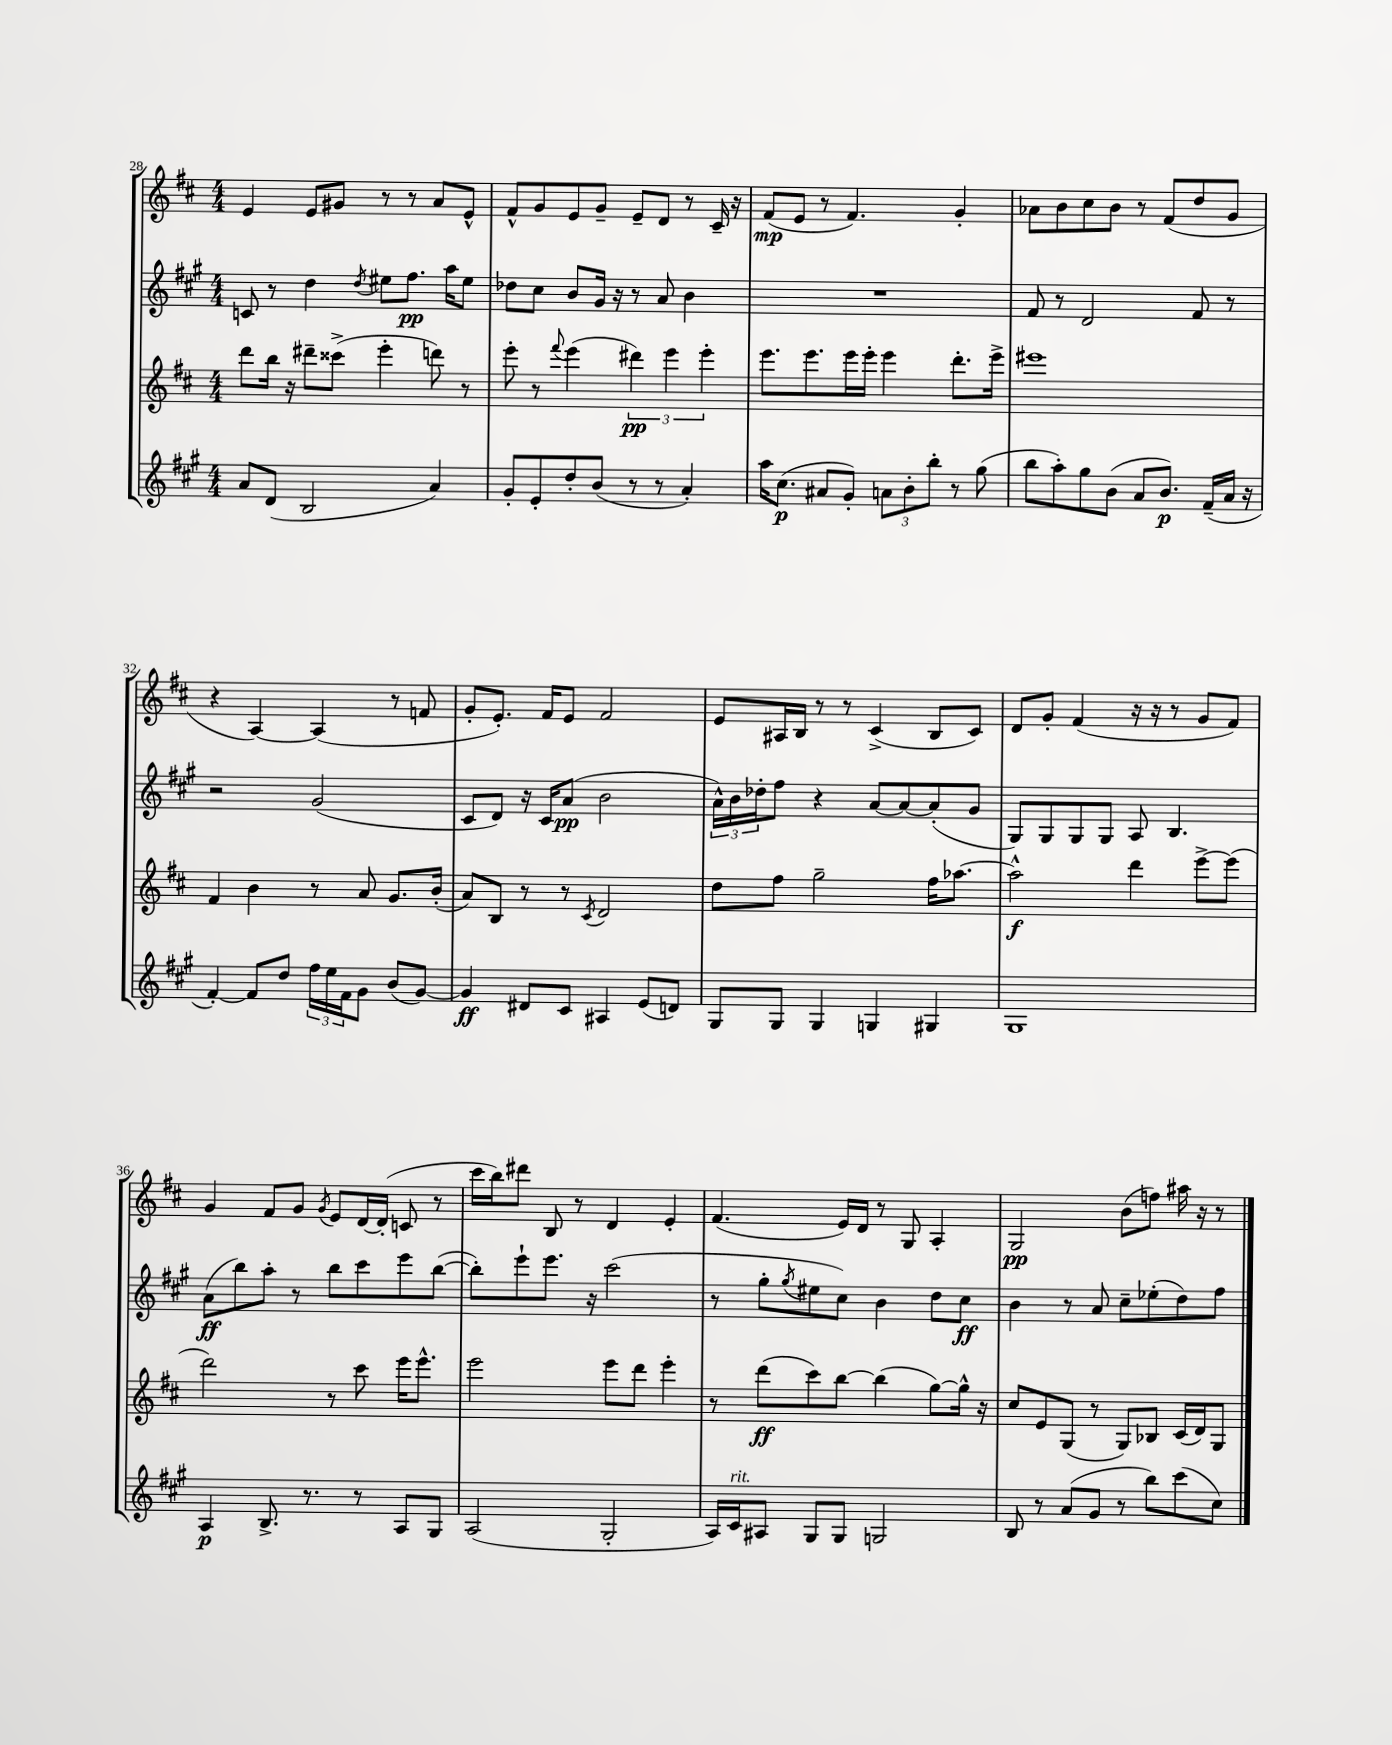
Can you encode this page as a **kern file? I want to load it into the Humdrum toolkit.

**kern	**kern	**kern	**kern
*staff4	*staff3	*staff2	*staff1
*clefG2	*clefG2	*clefG2	*clefG2
*k[f#c#g#]	*k[f#c#]	*k[f#c#g#]	*k[f#c#]
*M4/4	*M4/4	*M4/4	*M4/4
8a/L	8ddd\L	8c/	4e/
(8d/J	16bb\Jk	8r	.
.	16r	.	.
2B/	8ddd#~\L	4dd\	8e/L
.	(8ccc##^\J	.	8g#/J
.	.	8qdd/	.
.	4eee'\	8ee#\L	8r
.	.	8.ff#\J	8r
4a/)	8ddd\)	.	8a/L
.	.	16aa\LK	.
.	8r	8ee#\J	8e^^/J
=	=	=	=
8g#'/L	8eee'\	8dd-\L	8f#^^/L
8e'/	8r	8cc#\J	8g/
.	8qqfff#/	.	.
8dd'/	(4eee\	8b/L	8e/
(8b/J	.	16g#/Jk	8g~/J
.	.	16r	.
8r	6ddd#\)	8r	8e~/L
8r	.	8a/	8d/J
.	6eee\	.	.
4a'/)	.	4b\	8r
.	6eee'\	.	.
.	.	.	16c#~/
.	.	.	16r
=	=	=	=
16aa\LK	8.eee\L	1r	(8f#/L
(8.cc#\J	.	.	.
.	.	.	8e/J
.	8.eee\	.	.
8a#/L	.	.	8r
8g#'/J)	16eee\L	.	4.f#/)
.	16eee'\JJ	.	.
12a\L	4eee\	.	.
12b'\	.	.	.
12bb'\J	.	.	.
8r	8.ddd'\L	.	4g'/
(8gg#\	.	.	.
.	16eee^\Jk	.	.
=	=	=	=
8bb\L	1eee#	8f#/	8a-\L
8aa'\)	.	8r	8b\
8gg#\	.	2d/	8cc#\
(8b\J	.	.	8b\J
8a/L	.	.	8r
8.b/J)	.	.	(8f#/L
.	.	8f#/	8dd/
(16f#~/LL	.	.	.
16a/JJ	.	8r	8g/J
16r	.	.	.
=	=	=	=
[4f#'/)	4f#/	2r	4r
8f#/]L	4b\	.	[4A/)
8dd/J	.	.	.
24ff#\LL	8r	(2g#/	(4A/]
24ee\	.	.	.
24f#\J	.	.	.
8g#\J	8a/	.	.
(8b/L	8.g/L	.	8r
[8g#/J)	.	.	8f/
.	(16b'/Jk	.	.
=	=	=	=
4g#/]	8a/L)	8c#/L	8g'/L
.	8B/J	8d/J)	8.e'/J)
8d#/L	8r	16r	.
.	.	16c#/LK	16f#/LK
8c#/J	8r	(8a/J	8e/J
.	8qc#/	.	.
4A#/	2d/	2b\	2f#/
(8e/L	.	.	.
8d/J)	.	.	.
=	=	=	=
8G#/L	8dd\L	24a^^\LL)	8e/L
.	.	24b\	.
.	.	24dd-'\J	.
8G#/J	8ff#\J	8ff#\J	16A#/L
.	.	.	16B/JJ
4G#/	2gg~\	4r	8r
.	.	.	8r
4G/	.	[8a/L	(4c#^/
.	.	8a/_	.
4G#/	16ff#\LK	(8a'/]	8B/L
.	[8.aa-\J	.	.
.	.	8g#/J	8c#/J)
=	=	=	=
1G#	2aa-^^\]	8G#/L)	8d/L
.	.	8G#/	8g'/J
.	.	8G#/	(4f#/
.	.	8G#/J	.
.	4ddd\	8A/	16r
.	.	.	16r
.	.	4.B/	8r
.	[8eee^\L	.	8g/L
.	(8eee\]J	.	8f#/J)
=	=	=	=
4A/	2ddd\)	(8a\L	4g/
.	.	8bb\)	.
8.B^/	.	8aa'\J	8f#/L
.	.	8r	8g/J
8.r	.	.	.
.	.	.	8qg/
.	8r	8bb\L	8e/L
8r	8ccc#\	8ccc#\	[16d/L
.	.	.	(16d'/]JJ
8A/L	16eee\LK	8eee\	8c/
.	8.eee^^\J	.	.
8G#/J	.	([8bb\J	8r
=	=	=	=
(2A/	2eee\	8bb'\]L)	16ccc#\LL
.	.	.	16bb\J)
.	.	8eee`\	8ddd#\J
.	.	8.eee\J	8B/
.	.	.	8r
.	.	16r	.
2G#'/	8eee\L	(2ccc#\	4d/
.	8ddd\J	.	.
.	4eee'\	.	4e'/
=	=	=	=
16A/LL)	8r	8r	(4.f#/
16c#/J	.	.	.
8A#/J	(8ddd\L	8gg#'\L	.
.	.	8qgg#/	.
8G#/L	8ccc#\)	8ee#\	.
8G#/J	[8bb\J	8cc#\J)	16e/LL)
.	.	.	16d/JJ
2G/	(4bb\]	4b\	8r
.	.	.	8G/
.	[8gg\L)	8dd\L	4A'/
.	16gg^^\]Jk	8cc#\J	.
.	16r	.	.
=	=	=	=
8B/	8cc#/L	4b\	2G/
8r	8e/	.	.
(8a/L	(8G/J	8r	.
8g#/J	8r	8a/	.
8r	8G/L)	8cc#~\L	(8b\L
8bb\L)	8B-/J	(8ee-'\	8ff\J)
(8ccc#\	(16c#/LL	8dd\)	16aa#\
.	16d/J)	.	16r
8cc#\J)	8G/J	8ff#\J	8r
==	==	==	==
*-	*-	*-	*-
